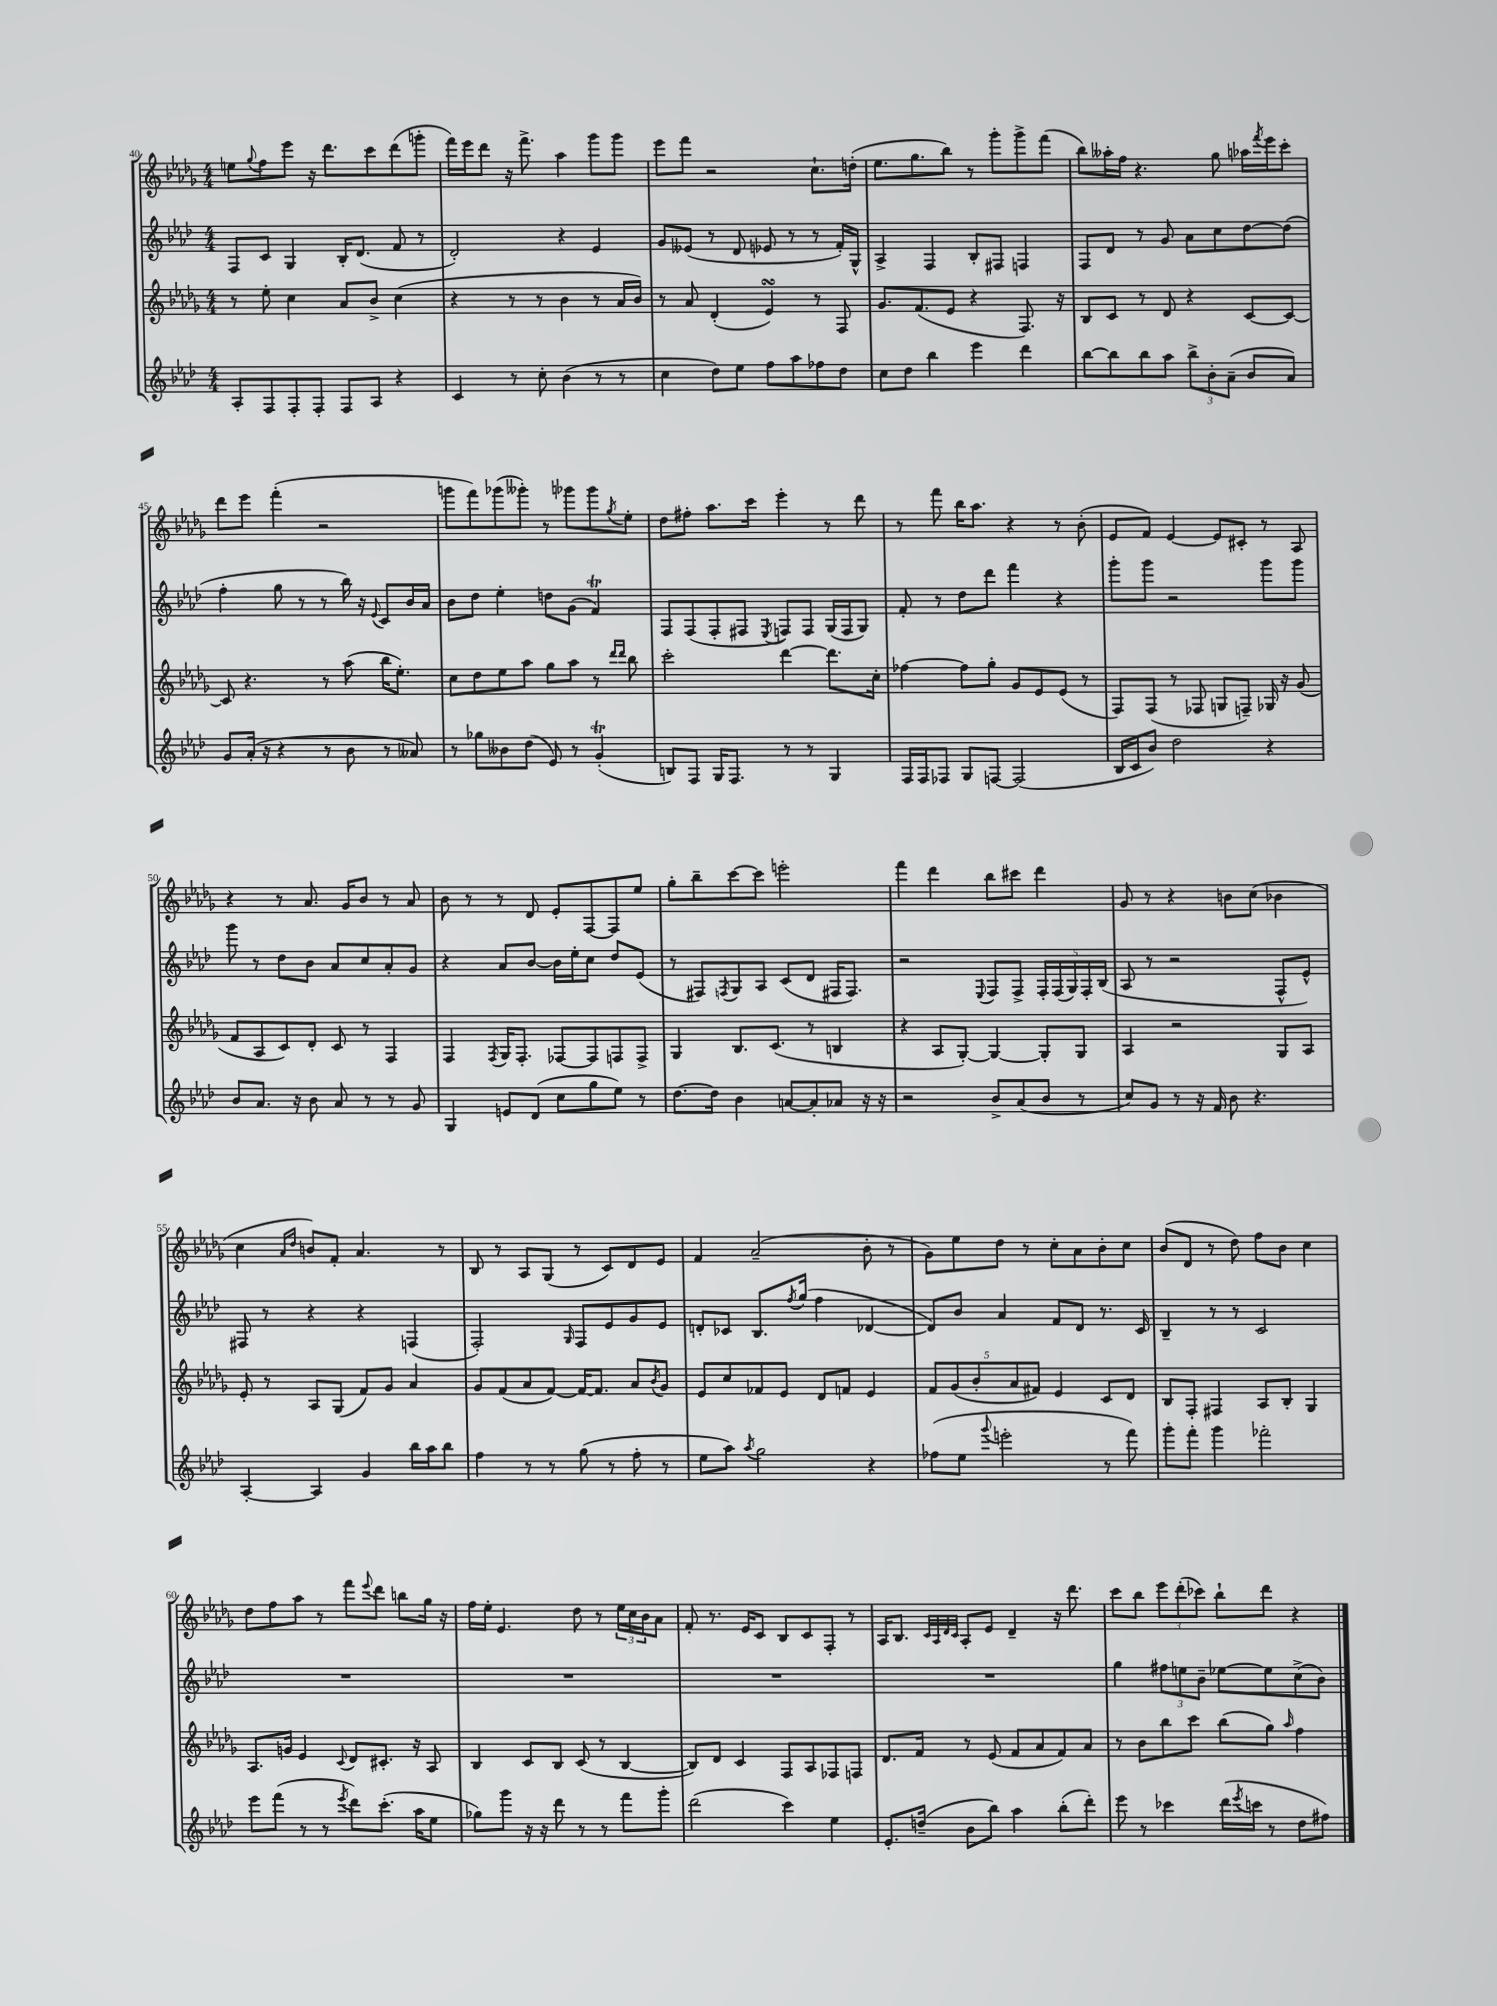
<<
\new StaffGroup <<
\new Staff = "s0" {
    \clef treble \key des \major \numericTimeSignature \time 4/4
    e''8 \appoggiatura { ges''8 } f''8 ees'''8 r16 des'''8. c'''8 des'''8( g'''8-. |
    f'''16) ees'''16 des'''8 r16 f'''8.-> aes''4 ges'''8 ges'''8 |
    ees'''8 f'''8 r2 c''8.-! d''16-.( |
    ees''8. ges''8. bes''8) r8 ges'''8-. ges'''8-> f'''8( |
    bes''8) aeses''16-. f''16 r4. ges''8 aes''16 \acciaccatura { f'''8 } ees'''16 c'''8-. |
    des'''8 ees'''8 f'''4-.( r2 |
    g'''8 f'''8) ges'''8( geses'''8-.) r8 ges'''8 ges'''8 \acciaccatura { ges''8 } ees''8-. |
    des''8 fis''8-. aes''8. c'''16 ees'''4-. r8 des'''8 |
    r8 f'''8 bes''16 aes''8. r4 r8 bes'8-.( |
    ees'8 f'8) ees'4~ ees'8 cis'8-. r8 aes8 |
    r4 r8 aes'8. ges'16 bes'8 r8 aes'8 |
    bes'8 r8 r8 des'8 ees'8-. f8~ f8 ees''8 |
    ges''8-. bes''8-- c'''8~ c'''8 e'''2-. |
    f'''4 des'''4 bes''8 cis'''8 des'''4 |
    ges'8 r8 r4 b'8 c''8( bes'4 |
    c''4 \grace { aes'16 des''16 } b'8) f'8-. aes'4. r8 |
    bes8 r8 aes8 ges8( r8 c'8) des'8 ees'8 |
    f'4 aes'2--( bes'8-. r8 |
    ges'8) ees''8 des''8 r8 c''8-. aes'8 bes'8-. c''8 |
    bes'8( des'8 r8 des''8) f''8 bes'8 c''4 |
    des''8 f''8 aes''8 r8 f'''8 \appoggiatura { ees'''8 } des'''8 b''8 ges''16 r16 |
    f''16 ees''16-. ees'4. des''8 r8 \tuplet 3/2 { ees''16 c''16 bes'16 } aes'8 |
    f'8-. r8. ees'16 c'8 bes8 c'8 f8-. r8 |
    aes16 bes8. \grace { c'32 aes32 des'32 c'32 } aes8-. ees'8 des'4-- r16 des'''8. |
    c'''8 bes''8 \tuplet 3/2 { ees'''8 des'''8-.( ces'''8) } bes''8-! des'''8 r4 \bar "|." |
}
\new Staff = "s1" {
    \clef treble \key aes \major \numericTimeSignature \time 4/4
    f8 c'8 g4 bes16-. des'8.( f'8 r8 |
    des'2-.) r4 ees'4 |
    g'8 eeses'8( r8 des'8 ees'8 r8 r8 f'16-.) g16-^ |
    aes4-> f4 bes8-. fis8 f4 |
    f8 des'8 r8 g'8 aes'8 c''8 des''8~ des''8( |
    f''4-. g''8 r8 r8 bes''16) r16 \appoggiatura { ees'8 } c'8 bes'16 aes'16 |
    bes'8 des''8 ees''4-. d''8 g'8( f'4\trill) |
    f8 f8( f8-. fis8 \acciaccatura { ees8 } f8) f8 g16( f16 g8) |
    f'8-. r8 des''8 des'''8 f'''4 r4 |
    g'''8-. g'''8 r2 g'''8 g'''8 |
    g'''8 r8 des''8 bes'8 aes'8 c''8 aes'8-. g'8 |
    r4 aes'8 bes'8~ bes'16 ees''16-. c''8 des''8 ees'8( |
    r8 fis8) \acciaccatura { f8 } g8 aes8 c'8( des'8 fis16 fis8.) |
    r2 \appoggiatura { ees8 } f8 f8-> \tuplet 5/4 { f16-. f16( g16) f16-. bes16( } |
    aes8 r8 r2 f8-^ ees'8-^) |
    fis8 r8 r4 r4 f4( |
    f2-.) \grace { g16 } f8 ees'8 g'8 ees'8 |
    d'8-. ces'8 bes8. \acciaccatura { f''8 } g''16( f''4 des'4~ |
    des'8) bes'8 aes'4 f'8 des'8 r8. c'16 |
    bes4-- r8 r8 c'2 |
    R1 |
    R1 |
    R1 |
    R1 |
    g''4 \tuplet 3/2 { fis''8 e''8 bes'8-- } ees''8~ ees''8 c''8->( bes'8) \bar "|." |
}
\new Staff = "s2" {
    \clef treble \key des \major \numericTimeSignature \time 4/4
    r8 ees''8-. c''4 aes'8 bes'8-> c''4( |
    r4 r8 r8 bes'4 r8 aes'16 bes'16) |
    r8 aes'8 des'4-.( ees'4\turn) r8 f8 |
    ges'8. f'8.( ees'8 r4 f8.) r16 |
    bes8 c'8 r8 des'8 r4 c'8~ c'8~ |
    c'8 r4. r8 aes''8( bes''16 ees''8.-.) |
    c''8 des''8 ees''8 aes''8 ges''8 aes''8 r8 \grace { des'''16 des'''16 } bes''8 |
    c'''2-. des'''4~ des'''8. c''16-. |
    fes''4~ fes''8 ges''8-. ges'8 ees'8 ees'8( r8 |
    f8) f8( r8 fes8 g8 f8--) ges16 r16 ges'8( |
    f'8 aes8 c'8) des'8-. c'8 r8 f4 |
    f4 \acciaccatura { f8 } ges16 f8.-. fes8~ fes8 f8 f8-> |
    ges4 bes8. c'8.( r8 b4 |
    r4 aes8 ges8~-.) ges4~ ges8-. ges8 |
    aes4 r2 ges8 aes8 |
    ees'8-. r8 aes8 ges8( f'8) ges'8 aes'4 |
    ges'8 f'8( aes'8 f'8~) f'16~ f'8. aes'8 \acciaccatura { bes'8 } ges'8 |
    ees'8 c''8 fes'8 ees'8 des'8 f'8 ees'4 |
    \tuplet 5/4 { f'8 ges'8( bes'8-. aes'8 fis'8) } ees'4 c'8 des'8 |
    bes8 f8-. fis4 aes8 bes8-. ges4 |
    aes8. g'16 ees'4 \appoggiatura { c'8 } des'8 cis'8.-. r16 aes8 |
    bes4 c'8 bes8 c'8( r8 bes4~ |
    bes8) des'8 c'4 f8 aes8 fes8 f8 |
    des'8. f'16 r8 ees'8( f'8 aes'8 f'8) aes'8 |
    r8 bes'8 bes''8 c'''8 bes''8( ges''8) \grace { aes''16 } f''4 \bar "|." |
}
\new Staff = "s3" {
    \clef treble \key aes \major \numericTimeSignature \time 4/4
    aes8-. f8 f8-. f8-. f8 aes8 r4 |
    c'4 r8 c''8-. bes'4( r8 r8 |
    c''4 des''8) ees''8 f''8 aes''8 fes''8 des''8 |
    c''8 des''8 bes''4 ees'''4 des'''4 |
    bes''8~ bes''8 bes''8 aes''8 \tuplet 3/2 { bes''8-> bes'8-. aes'8--( } bes'8 aes'8) |
    g'8 aes'16-.( r16 r4 r8 bes'8 r8 aeses'8) |
    r8 ges''8 beses'8 des''8( ees'8) r8 g'4-.\trill( |
    b8) f8 g16 f8. r8 r8 g4 |
    f16 f16 fes8 g8 f8~ f2( |
    bes16 c'16 bes'8) des''2 r4 |
    bes'8 aes'8. r16 bes'8 aes'8 r8 r8 g'8 |
    g4 e'8 des'8( c''8 g''8 ees''8) r8 |
    des''8.~ des''16 bes'4 a'8~ a'8-. aes'8 r16 r16 |
    r2 bes'8-> aes'8( bes'8 r8 |
    c''8) g'8 r8 r16 f'16 bes'8 r4. |
    aes4~-. aes4 g'4 bes''16 aes''16 bes''8 |
    f''4 r8 r8 g''8( r8 f''8-. r8 |
    ees''8 aes''8) \acciaccatura { aes''8 } g''2 r4 |
    fes''8( ees''8 \appoggiatura { g'''8 } e'''2-. r8 f'''8) |
    g'''8-. f'''8-. g'''4 fes'''2-. |
    ees'''8 f'''8( r8 r8 \acciaccatura { ees'''8 } des'''8) c'''8.-.( aes''16 ees''8 |
    ges''8) g'''8 r16 r16 des'''8 r8 r8 f'''8 g'''8-. |
    des'''2( c'''4) ees''4 |
    ees'8.-. d''16--( bes'8 bes''8) aes''4 bes''8-.( des'''8-.) |
    ees'''8 r8 ces'''4 des'''16( \acciaccatura { ees'''8 } c'''16 r8 des''8 fis''8) \bar "|." |
}
>>
>>
\layout { \context { \Score currentBarNumber = #40 } }
